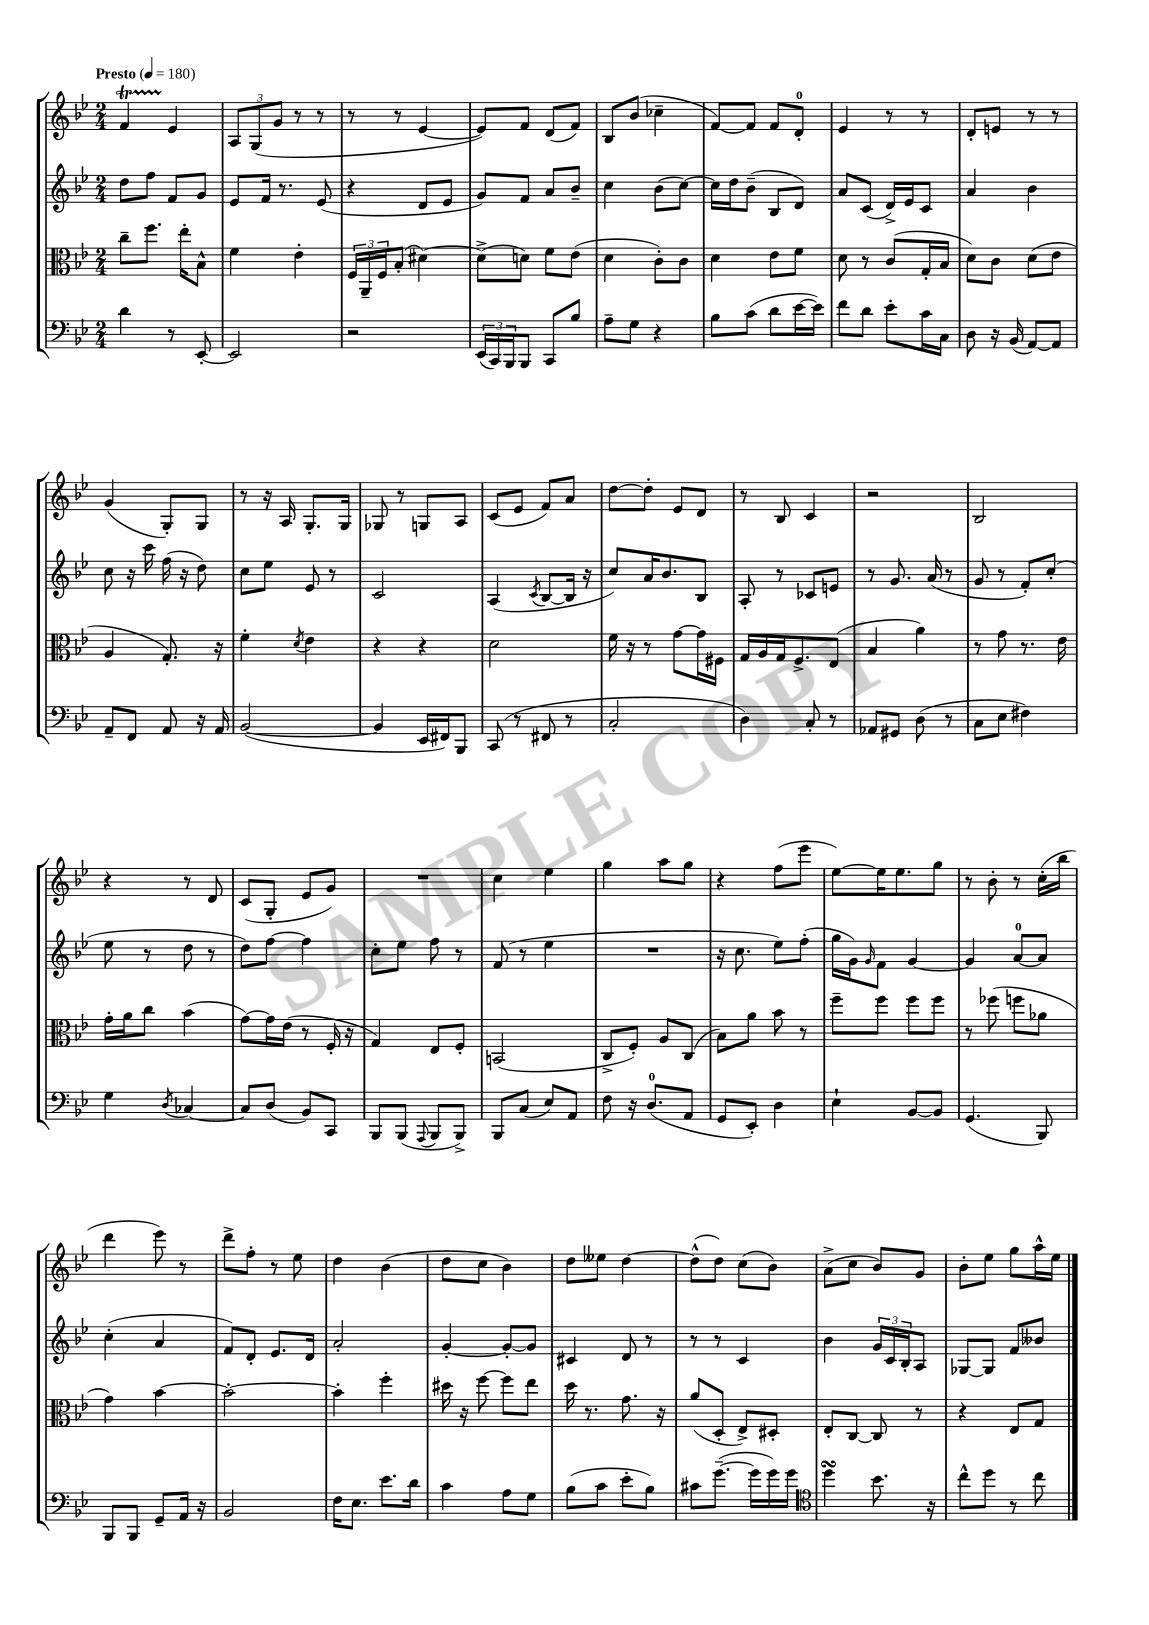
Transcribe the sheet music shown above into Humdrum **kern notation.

**kern	**kern	**kern	**kern
*staff4	*staff3	*staff2	*staff1
*clefF4	*clefC3	*clefG2	*clefG2
*k[b-e-]	*k[b-e-]	*k[b-e-]	*k[b-e-]
*M2/4	*M2/4	*M2/4	*M2/4
*MM180	*MM180	*MM180	*MM180
4d\	8cc~\L	8dd\L	4f/
.	8.ff\J	8ff\J	.
8r	.	8f/L	4e-/
.	16ee-'\LK	.	.
[8EE-'/	8B-^^\J	8g/J	.
=	=	=	=
2EE-/]	4f\	8e-/L	12A/L
.	.	.	(12G/
.	.	16f/Jk	.
.	.	.	12g/J
.	.	8.r	.
.	4e-'\	.	8r
.	.	(8e-/	8r
=	=	=	=
2r	24F/LL	4r	8r
.	24AA~/	.	.
.	24F/J	.	.
.	(8B-'/J	.	8r
.	[4d#\)	8d/L	[4e-/
.	.	8e-/J	.
=	=	=	=
(24EE-/LL	(8d#^\]L	8g/L)	8e-/]L)
24CC/)	.	.	.
24BBB-/J	.	.	.
8BBB-/J	8d\J)	8f/J	8f/J
8CC/L	8f\L	8a/L	(8d/L
8B-/J	(8e-\J	8b-~/J	8f/J)
=	=	=	=
8A~\L	4d\	4cc\	8B-/L
8G\J	.	.	(8b-/J
4r	8c'\L)	(8b-\L	4cc-~\
.	8c\J	[8cc\J)	.
=	=	=	=
8B-\L	4d\	16cc\]LL	[8f/L)
.	.	16dd\J	.
(8c\J	.	(8b-~\J	8f/]J
8d\L	8e-\L	8B-/L	8f/L
[16e-\L	8f\J	8d/J)	8d'/J
16e-\]JJ)	.	.	.
=	=	=	=
8f\L	8d\	8a/L	4e-/
8d\J	8r	(8c/J	.
8e-'\L	(8c/L	16d^/LL)	8r
.	.	16e-/J	.
16c\L	16G'/L	8c/J	8r
16C\JJ	16B-/JJ	.	.
=	=	=	=
8D\	8d\L)	4a/	8d'/L
16r	8c\J	.	8e/J
(16BB-/	.	.	.
[8AA/L)	(8d\L	4b-\	8r
8AA/]J	8e-\J	.	8r
=	=	=	=
8AA~/L	4A/	8cc\	(4g/
8FF/J	.	16r	.
.	.	16ccc\	.
8AA/	8.G'/)	(16ff\	8G'/L)
.	.	16r	.
16r	.	8dd\)	8G/J
16AA/	16r	.	.
=	=	=	=
([2BB-/	4f'\	8cc\L	8r
.	.	8ee-\J	16r
.	.	.	16A/
.	8qd/	.	.
.	4e-\	8e-/	8.G'/L
.	.	8r	.
.	.	.	16G/Jk
=	=	=	=
4BB-/]	4r	2c/	8G-/
.	.	.	8r
16EE-/LL	4r	.	8G/L
16FF#/J)	.	.	.
8BBB-/J	.	.	8A/J
=	=	=	=
(8CC/	2d\	(4A/	(8c/L
8r	.	.	8e-/J
.	.	8qc/	.
8FF#/	.	[8B-/L	8f/L)
8r	.	16B-/]Jk	8a/J
.	.	16r	.
=	=	=	=
2C'/	16f\	8cc/L)	[8dd\L
.	16r	.	.
.	8r	16a/K	8dd'\]J
.	.	8.b-/	.
.	[8g\L	.	8e-/L
.	16g\]L	8B-/J	8d/J
.	16F#\JJ	.	.
=	=	=	=
4D\)	16G/LL	8A'/	8r
.	16A/	.	.
.	16G/J	8r	8B-/
.	8.F^/	.	.
8C'/	.	8c-/L	4c/
8r	(8E-/J	8e/J	.
=	=	=	=
8AA-/L	4B-/	8r	2r
8GG#/J	.	8.g/	.
(8D\	4a\)	.	.
.	.	(16a/	.
8r	.	8r	.
=	=	=	=
8C\L	8r	8g/	2B-/
8E-\J	8g\	8r	.
4F#\)	8.r	8f'/L)	.
.	.	(8cc'/J	.
.	16e-\	.	.
=	=	=	=
4G\	16g'\LL	8ee-\	4r
.	16a\J	.	.
.	8cc\J	8r	.
8qD/	.	.	.
[4C-/	(4b-\	8dd\	8r
.	.	8r	8d/
=	=	=	=
8C-/]L	[8g\L)	8dd\L)	(8c/L
(8D/J	16g\]L	[8ff\J	8G'/J
.	(16e-\JJ	.	.
8BB-/L)	8r	4ff\]	8e-/L
8CC/J	16F'/	.	8g/J)
.	16r	.	.
=	=	=	=
8BBB-/L	4G/)	8cc'\L	2r
(8BBB-/J	.	8ee-\J	.
8qqAAA/	.	.	.
8BBB-/L	8E-/L	8ff\	.
8BBB-^/J)	8F'/J	8r	.
=	=	=	=
8BBB-/L	(2BB/	(8f/	4cc\
(8C/J	.	8r	.
8E-/L)	.	4ee-\	4ee-\
8AA/J	.	.	.
=	=	=	=
8F\	8C^/L	2r	4gg\
16r	8F'/J)	.	.
(8.D/L	.	.	.
.	8A/L	.	8aa\L
8AA/J	(8C/J	.	8gg\J
=	=	=	=
8GG/L	8B-\L)	16r	4r
.	.	8.cc\	.
8EE-'/J)	8a\J	.	.
4D\	8b-\	8ee-\L)	(8ff\L
.	8r	(8ff'\J	8eee-\J
=	=	=	=
4E-`\	8ff~\L	16gg\LL	[8ee-\L)
.	.	16g\J)	.
.	.	16qqg/	.
.	8ff\J	8f\J	16ee-\]K
.	.	.	8.ee-\
[8BB-/L	8ff\L	[4g/	.
8BB-/]J	8ff\J	.	8gg\J
=	=	=	=
(4.GG/	8r	4g/]	8r
.	(8ff-\	.	8b-'\
.	8ff\L	[8a/L	8r
8BBB-/)	8a-\J	8a/]J	(16cc'\LL
.	.	.	16bb-\JJ
=	=	=	=
8BBB-/L	4g\)	(4cc'\	4ddd\
8BBB-/J	.	.	.
8GG~/L	[4b-\	4a/	8eee-\)
16AA/Jk	.	.	8r
16r	.	.	.
=	=	=	=
2BB-/	2b-'\_	8f/L)	8ddd^\L
.	.	8d'/J	8ff'\J
.	.	8.e-/L	8r
.	.	.	8ee-\
.	.	16d/Jk	.
=	=	=	=
16F\LK	4b-'\]	2a'/	4dd\
8.E-\J	.	.	.
8.e-\L	4ff'\	.	(4b-\
16d\Jk	.	.	.
=	=	=	=
4c\	16dd#\	[4g'/	8dd\L
.	16r	.	.
.	[8ff\	.	8cc\J
8A\L	8ff\]L	8g'/_L	4b-\)
8G\J	8ee-\J	8g/]J	.
=	=	=	=
(8B-\L	16dd\	4c#/	8dd\L
.	8.r	.	.
8c\J	.	.	8ee--\J
8e-'\L	8.g\	8d/	[4dd\
8B-\J)	.	8r	.
.	16r	.	.
=	=	=	=
8c#\L	(8a/L	8r	(8dd^^\]L
([8.g~\J	8D'/J	8r	8dd\J)
.	8E-^/L)	4c/	(8cc\L
16g\]LL	.	.	.
16g\)	8D#'/J	.	8b-\J)
16g\JJ	.	.	.
=	=	=	=
*clefC4	*	*	*
4dd\	8E-'/L	4b-\	(8a^\L
.	[8C/J	.	8cc\J
8.b-\	8C/]	24g/LL	8b-/L)
.	.	24c/	.
.	.	24B-'/J	.
.	8r	8A/J	8g/J
16r	.	.	.
=	=	=	=
8cc^^\L	4r	[8G-/L	8b-'\L
8dd\J	.	8G-/]J	8ee-\J
8r	8E-/L	8f/L	8gg\L
8cc\	8G/J	8b--/J	16aa^^\L
.	.	.	16ee-\JJ
==	==	==	==
*-	*-	*-	*-
